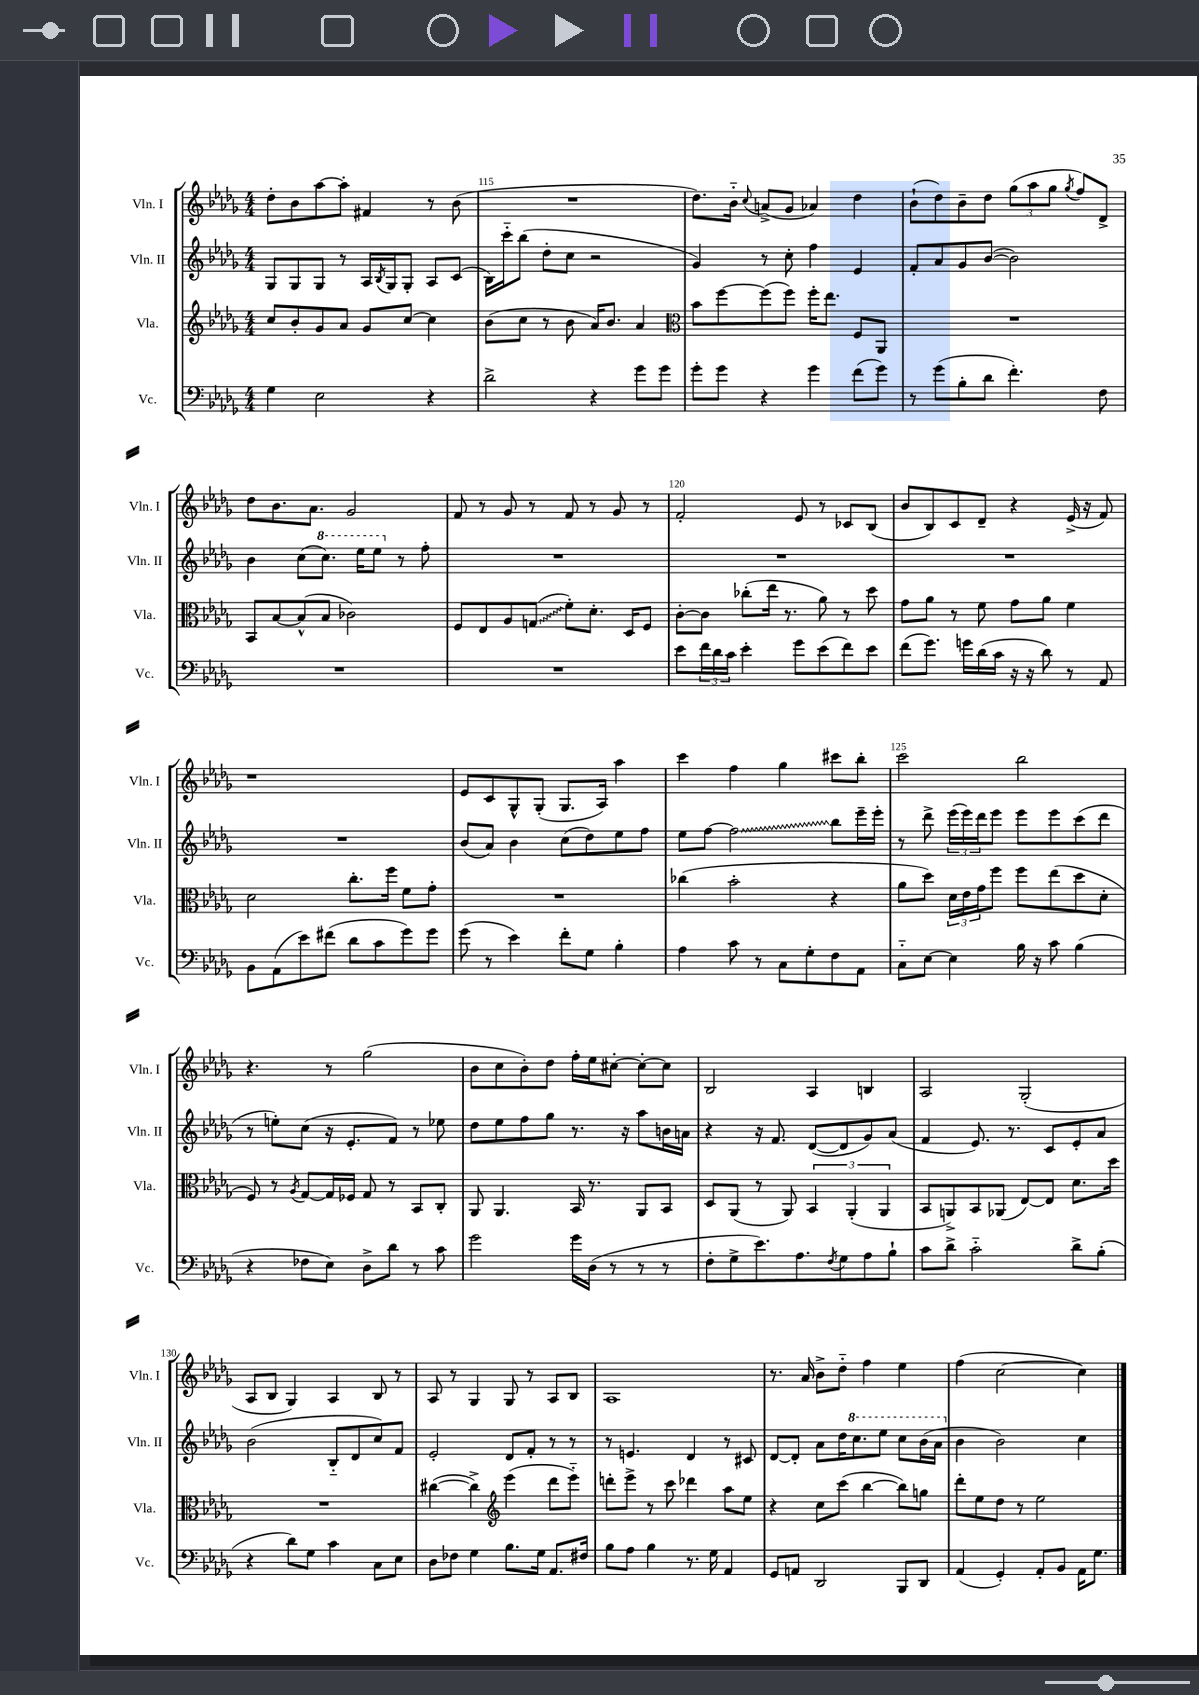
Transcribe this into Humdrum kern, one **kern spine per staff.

**kern	**kern	**kern	**kern
*staff4	*staff3	*staff2	*staff1
*clefF4	*clefG2	*clefG2	*clefG2
*k[b-e-a-d-g-]	*k[b-e-a-d-g-]	*k[b-e-a-d-g-]	*k[b-e-a-d-g-]
*M4/4	*M4/4	*M4/4	*M4/4
4G-\	8cc/L	8G-/L	8dd-'\L
.	8b-'/	8G-/	8b-\
2E-\	8g-/	8G-/J	[8aa-\
.	8a-/J	8r	8aa-'\]J
.	8g-/L	16A-/LL	4f#/
.	.	8qB-/	.
.	.	16G-/J	.
.	[8cc/J	8G-'/J	.
4r	4cc\]	8A-/L	8r
.	.	(8c/J	(8b-\
=	=	=	=
2d-^\	(8b-\L	16B-\LL)	1r
.	.	16ccc'~\J	.
.	8cc\J	(8bb-\J	.
.	8r	8dd-'\L	.
.	8b-\	8cc\J	.
4r	16a-/LK)	2r	.
.	8.b-/J	.	.
8g-\L	4a-/	.	.
8g-\J	.	.	.
=	=	=	=
*	*clefC3	*	*
8g-'\L	8b-\L	4g-/)	8.dd-\L)
8g-\J	[8ff\	.	.
.	.	.	16b-'~\Jk
.	.	.	8qqcc/
4r	(8ff\]	8r	(8a^/L
.	8ff\J)	8cc'\	8g-/J
4g-\	16ff'\LK	4ff\	4a-/)
.	8.ee-\J	.	.
(8f\L	8F/L	4e-/	4dd-\
8g-\J)	8AA-/J	.	.
=	=	=	=
8r	1r	8f'/L	(8b-`\L
(8g-\L	.	8a-/	8dd-\)
8B-'\	.	8g-/	8b-~\
8d-\J	.	([8b-/J	8dd-\J
4.f'\)	.	2b-\])	(12gg-\L
.	.	.	12aa-\
.	.	.	12gg-\J
.	.	.	8qgg-/
.	.	.	8ff/L)
8F\	.	.	8d-^/J
=	=	=	=
1r	8BB-/L	4b-\	8dd-\L
.	[8B-/	.	8.b-\
.	(8B-^^/]	(8cc\L	.
.	.	.	8.a-\J
.	8B-/J	8.ccc\J)	.
.	2c-\)	.	2g-/
.	.	16eee-\LK	.
.	.	8eee-\J	.
.	.	8r	.
.	.	8ff'\	.
=	=	=	=
1r	8F/L	1r	8f/
.	8E-/	.	8r
.	8A-/	.	8g-/
.	(8G/J	.	8r
.	8f'\L)	.	8f/
.	8.d-'\J	.	8r
.	.	.	8g-/
.	16D-/LK	.	.
.	8F/J	.	8r
=	=	=	=
8e-\L	[8c'\L	1r	2f'/
24f\L	8c\]J	.	.
24d-\	.	.	.
24c\JJ	.	.	.
4e-'\	(8cc-'\L	.	.
.	16ee-\Jk	.	.
.	8.r	.	.
8g-\L	.	.	8e-/
(8e-\	8a-\)	.	8r
8f\)	8r	.	8c-/L
8e-\J	8dd-\	.	(8B-/J
=	=	=	=
(8f\L	8g-\L	1r	8b-/L
8.g-\J)	8a-\J	.	8B-/)
.	8r	.	8c/
16g\LL	.	.	.
(16d-\	8f\	.	8d-~/J
16c\JJ	.	.	.
16r	8g-\L	.	4r
16r	.	.	.
8d-\)	8a-\J	.	.
8r	4f\	.	(16e-^/
.	.	.	16r
8AA-/	.	.	8f/)
=	=	=	=
8BB-\L	2d-\	1r	1r
(8AA-\	.	.	.
8e-\)	.	.	.
(8f#\J	.	.	.
8d-\L	8.cc'\L	.	.
8c\	.	.	.
.	16ff\Jk	.	.
8g-\)	8f\L	.	.
8g-\J	8g-'\J	.	.
=	=	=	=
(8g-\	1r	(8b-/L	8e-/L
8r	.	8a-/J)	8c/
4e-\)	.	4b-\	8G-^^/
.	.	.	(8G-'/J
8f'\L	.	(8cc\L	8.G-/L
8G-\J	.	8dd-\)	.
.	.	.	16A-/Jk)
4B-'\	.	8ee-\	4aa-\
.	.	8ff\J	.
=	=	=	=
4A-\	(4cc-\	8ee-\L	4ccc\
.	.	[8ff\J	.
8c\	2b-'\	2ff\]	4ff\
8r	.	.	.
8C\L	.	.	4gg-\
8G-'\	.	.	.
8F\	4r	8bb-\L	8ccc#\L
8AA-\J	.	16eee-~\L	8bb-'\J
.	.	16eee-'\JJ	.
=	=	=	=
8C'~\L	8a-\L	8r	2ccc\
[8E-\J	8dd-\J)	8ddd-^\	.
4E-\]	24d-\LL	(24eee-\LL	.
.	24e-\	24eee-\)	.
.	24g-\J	24ddd-\J	.
.	8ff\J	8eee-\J	.
16B-\	8ff\L	8eee-\L	2bb-\
16r	.	.	.
8c\	(8ee-\	8eee-\	.
(4B-\	8dd-\	(8ccc\	.
.	8d-'\J	8ddd-\J	.
=	=	=	=
4r	8F/)	8r	4.r
.	8r	8ee'\L)	.
.	8qA-/	.	.
8F-\L	[8G-/L	(8cc\J	.
8E-\J)	16G-/]L	16r	8r
.	16F-/JJ	8.e-'/L	.
8D-^\L	8G-/	.	(2gg-\
8d-\J	8r	8f/J)	.
8r	8BB-/L	8r	.
8c\	8C'/J	8ee-\	.
=	=	=	=
2g-\	8AA-/	8dd-\L	8b-\L
.	4.AA-/	8ee-\	8cc\
.	.	8ff\	8b-'\)
.	.	8gg-\J	8dd-\J
16g-\LL	16BB-/	8.r	16ff'\LL
(16D-\JJ	8.r	.	16ee-\J
8r	.	.	[8cc#'\J
.	.	16r	.
8r	8AA-/L	8aa-\L	8cc#'\_L
8r	8BB-/J	16b\L	8cc#\]J
.	.	16a\JJ	.
=	=	=	=
8F'\L	8D-/L	4r	2B-/
8G-^\	(8AA-/J	.	.
8.e-\)	8r	16r	.
.	.	8.f/	.
.	8AA-/)	.	.
8.A-\	.	.	.
.	6BB-/	([8d-/L	4A-/
8qF/	.	.	.
8G-\	.	8d-/]	.
.	(6AA-'/	.	.
8A-\	.	8g-/)	4B/
.	6AA-/	.	.
8B-`\J	.	(8a-/J	.
=	=	=	=
8c\L	8BB-/L	4f/	2A-/
8d-^\J	8AA^/)	.	.
2c'~\	8BB-/	8.e-/)	.
.	(8AA-/J	.	.
.	.	8.r	.
.	[8E-/L)	.	(2G-'/
.	8E-/]J	8c/L	.
8d-^\L	8.d-\L	8e-'/	.
(8B-'\J	.	8a-/J	.
.	16dd-\Jk	.	.
=	=	=	=
4r	1r	(2b-\	8A-/L
.	.	.	8B-/J
8d-\L)	.	.	4G-/)
8G-\J	.	.	.
4c\	.	8B-'~/L	4A-/
.	.	8d-/	.
8C\L	.	8cc/)	8B-/
8E-\J	.	8f/J	8r
=	=	=	=
8D-\L	([4cc#\	2e-'/	8A-/
8F-\J	.	.	8r
4G-\	4cc#^\])	.	4G-/
*	*clefG2	*	*
8.B-\L	(4eee-\	8d-/L	8G-/
.	.	8f'/J	8r
16G-\Jk	.	.	.
8.AA-/L	8ddd-\L	8r	8A-/L
.	8eee-'~\J)	8r	8B-/J
16F#/Jk	.	.	.
=	=	=	=
8B-\L	8ddd'\L	8r	1A-
8A-\J	8eee-^\J	4.e/	.
4B-\	8r	.	.
.	8ccc\	.	.
8.r	4ddd-\	4d-/	.
16G-\	.	.	.
4AA-/	8aa-\L	8r	.
.	8ee-\J	8c#/	.
=	=	=	=
8GG-/L	4r	[8d-/L	8.r
8AA/J	.	8d-'/]J	.
.	.	.	16a-/
2DD-/	8cc\L	8a-\L	8b-^\L
.	(8ccc\J	16dd-\K	8dd-'~\J
.	.	8.ccc\	.
.	[4bb-\	.	4ff\
.	.	8eee-\J	.
8BBB-/L	8bb-\]L)	8ccc\L	4ee-\
8DD-/J	8gg\J	(16bb-\L	.
.	.	16aa-\JJ	.
=	=	=	=
(4AA-/	8ddd-'\L	4b-\	(4ff\
.	8ee-\	.	.
4GG-'/)	8dd-\J	2b-\)	[2cc\
.	8r	.	.
8AA-'/L	2ee-\	.	.
8BB-/J	.	.	.
16AA-\LK	.	4cc\	4cc\])
8.G-\J	.	.	.
==	==	==	==
*-	*-	*-	*-
